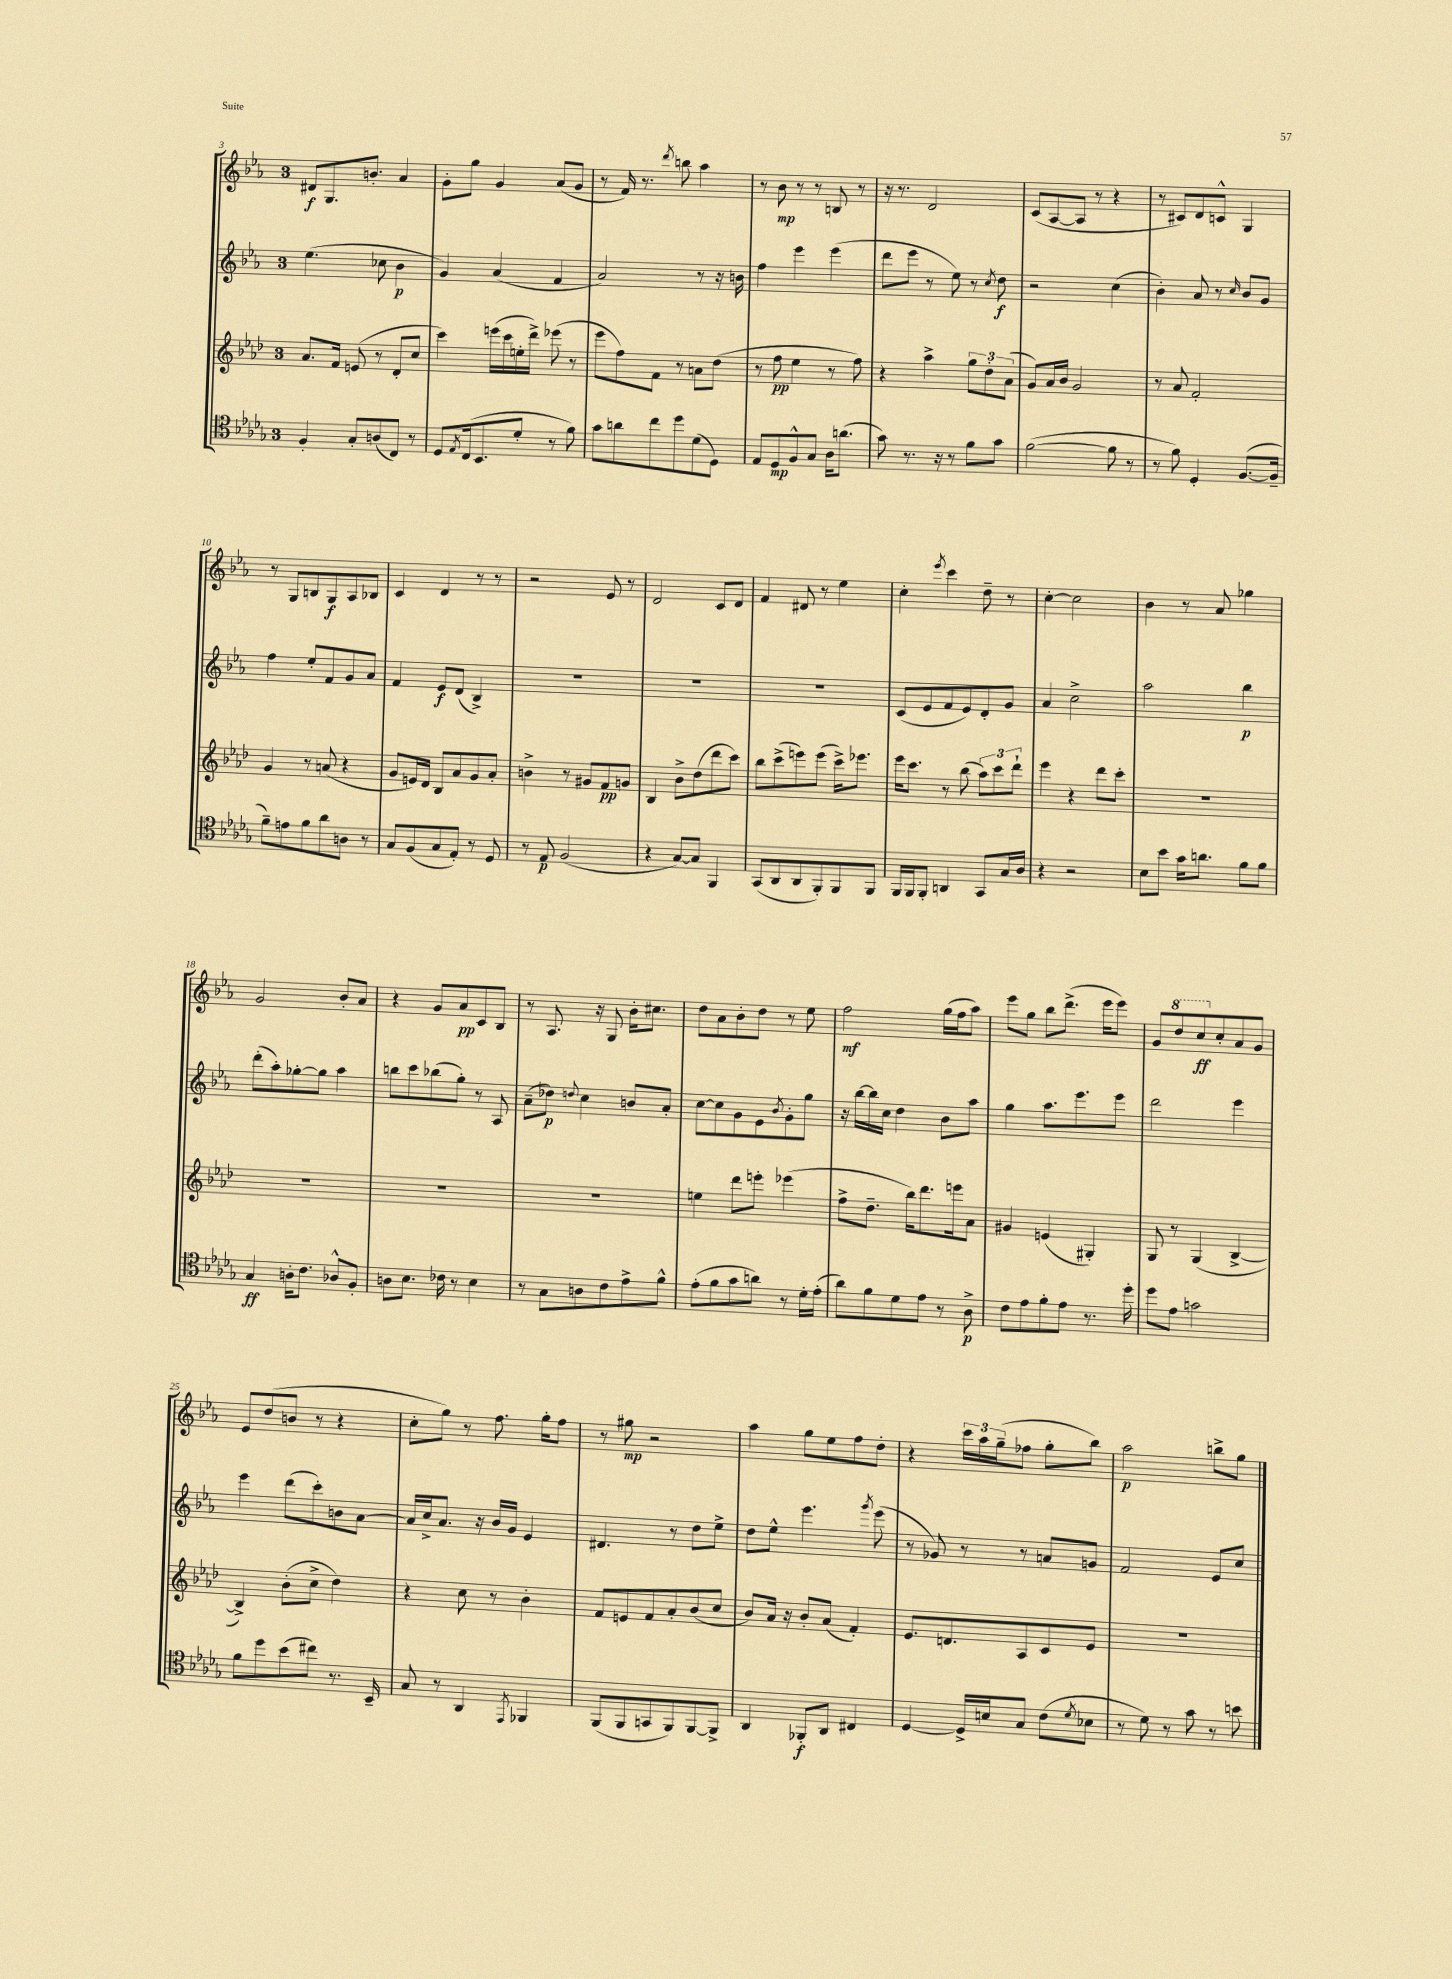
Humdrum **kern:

**kern	**kern	**kern	**kern
*staff4	*staff3	*staff2	*staff1
*clefC4	*clefG2	*clefG2	*clefG2
*k[b-e-a-d-g-]	*k[b-e-a-d-]	*k[b-e-a-]	*k[b-e-a-]
*M3/4	*M3/4	*M3/4	*M3/4
4F'	8.a-	(4.ee-	8d#
.	.	.	8.G
.	16f	.	.
8G-'	(8e	.	.
.	.	.	8.b'
(8A	8r	8cc-	.
8C)	8d-'	4b-	4a-
8r	8cc	.	.
=	=	=	=
8D-	4ccc)	4g)	8g'
8qE-	.	.	.
(16C	.	.	8gg
8.BB-	.	.	.
.	(16eee	(4a-	4g
.	16ccc	.	.
8d-'	16ee'	.	.
.	16ddd-^)	.	.
8r	(8eee-	4f	(8a-
8f)	8r	.	8g
=	=	=	=
8g-	8eee-	2a-)	8r
8a	8ff)	.	16f)
.	.	.	8.r
8cc	8f	.	.
.	.	.	8qddd
8dd-	8r	.	8bb
(8d-	8a	8r	4aa-
8D-)	(8dd-	16r	.
.	.	16b	.
=	=	=	=
8E-	8r	4ff	8r
8D-	8ff	.	8b-
8F^^	4ee-	4eee-	8r
8G-	.	.	8r
16A-	8r	(4eee-	8B
(8.a	.	.	.
.	8ff)	.	8r
=	=	=	=
8g-)	4r	8ddd	16r
.	.	.	8.r
8.r	.	8eee-	.
.	4aa-^	8r	2d
16r	.	.	.
8r	.	8ee-)	.
8f	12gg	8r	.
.	12dd-'	.	.
.	.	8qcc	.
8g-	.	8dd	.
.	(12a-	.	.
=	=	=	=
([2f	8g)	2r	(8c
.	16a-	.	[8A-
.	16b-	.	.
.	2g	.	8A-]
.	.	.	8r
8f]	.	(4cc	4r
8r	.	.	.
=	=	=	=
8r	8r	4b-')	8r
8f)	8a-	.	8c#)
4D-'	2f'	8a-	8d
.	.	8r	8c^^
.	.	16qqcc	.
([8.F	.	8b-	4G
.	.	8g	.
16F~]	.	.	.
=	=	=	=
8f~)	4g	4ff	8r
8e	.	.	8G
8f	8r	8ee-'	8B
8a-	(8a	8f	8G
8A	4r	8g	8A-
8r	.	8a-	8B-
=	=	=	=
8G-	8g	4f	4c
(8F	16e)	.	.
.	16d-	.	.
8G-	8B-	8e-	4d
8E-')	8a-	(8d	.
8r	8g	4B-^)	8r
8D-	8a-'	.	8r
=	=	=	=
8r	4b^	2.r	2r
8E-	.	.	.
(2F	8r	.	.
.	8g#	.	.
.	8f	.	8e-
.	8g	.	8r
=	=	=	=
4r	4B-	2.r	2d
[8G-)	8b-^	.	.
8G-]	(8dd-	.	.
4FF	8ddd-	.	8c
.	8ccc)	.	8d
=	=	=	=
(8GG-	8bb-	2.r	4f
8AA-	(8ccc^	.	.
8AA-	8eee)	.	8d#
8FF')	(8eee	.	8r
8FF	16ccc^)	.	4ee-
.	8.eee-	.	.
8FF	.	.	.
=	=	=	=
16FF	16eee-	(8c	4cc'
16FF	8.ccc	.	.
8FF'	.	8e-	.
.	.	.	8qeee-
4AA	8r	8f	4ccc
.	(8bb-	8e-)	.
8GG-	12aa-)	8d'	8dd~
.	12ccc	.	.
16G-	.	8g	8r
.	12ddd-`	.	.
16A-	.	.	.
=	=	=	=
4r	4eee-	4a-	[4cc'
2r	4r	2cc^	2cc]
.	8ddd-	.	.
.	8ccc'	.	.
=	=	=	=
8B-	2.r	2aa-	4b-
8b-	.	.	.
16g-	.	.	8r
8.a	.	.	.
.	.	.	8a-
8f	.	4bb-	4gg-
8f	.	.	.
=	=	=	=
4G-	2.r	(8ddd'	2g
.	.	8aa-')	.
16A'	.	[8gg-'	.
8.c	.	.	.
.	.	8gg-]	.
8A-^^	.	4aa-	8b-'
8F'	.	.	8a-
=	=	=	=
8A	2.r	8bb	4r
8.B-	.	8ccc	.
.	.	(8bb-	8g
16c-	.	.	.
8r	.	8gg')	8a-
4B-	.	8r	8c
.	.	8A-	8B-
=	=	=	=
8r	2.r	(8a-~	8r
8G-	.	8dd-)	8.A-
.	.	8qqdd	.
8A	.	4cc	.
.	.	.	16r
8c	.	.	8G
8e-^	.	8b	16b-'
.	.	.	8.cc#
8f^^	.	8a-'	.
=	=	=	=
(8e-'	4ee	[8cc	8dd
8f	.	8cc]	8a-
8g-	8ddd-	8g	8b-'
8a)	8eee'	8e-	8dd
.	.	8qb-	.
8r	(4eee-	8g'	8r
16d-'	.	8gg	8ee-
(16e-'	.	.	.
=	=	=	=
8a-)	8ff^	16r	2ff
.	.	[16bb-	.
8f	8.dd-~	16bb-]	.
.	.	16cc	.
8d-	.	4dd	.
.	16bb-)	.	.
8e-	8.ddd-	.	.
8r	.	8b-	(16gg
.	16eee	.	16ff
8A-^	8a-	8aa-	8aa-)
=	=	=	=
8c	4g#	4gg	8eee-
8e-	.	.	8gg
8f'	(4e	8.aa-	8bb-
8e-	.	.	(8.ddd^
.	.	8.eee-	.
8.r	4G#')	.	.
.	.	.	16eee-
.	.	8eee-	8eee-)
16dd-'	.	.	.
=	=	=	=
8dd-	8G	2ddd	8g
8e-	8r	.	8ddd
2g	(4G	.	8ccc
.	.	.	8cc'
.	[4B-^	4eee-	8a-
.	.	.	8g
=	=	=	=
8f	4B-^])	4eee-	8e-
8dd-	.	.	(8dd
(8b-	(8b-'	(8ddd	8b
8cc#)	8cc^	8ccc')	8r
8.r	4dd-)	8b	4r
.	.	[8a-	.
16BB-~	.	.	.
=	=	=	=
8G-	4r	16a-]	8cc'
.	.	16cc^	.
8r	.	8.a-	8gg)
4AA-	8cc	.	8r
.	.	16r	.
.	8r	16b-	8.ff
.	.	16g	.
8qEE-	.	.	.
4FF-	4b-'	4e-	.
.	.	.	16gg'
.	.	.	8ff
=	=	=	=
(8FF	8f	4.d#	8r
8FF	8e	.	8gg#
8GG	8f	.	2r
8FF)	8a-'	8r	.
[8FF	(8b-	8dd	.
8FF^]	8cc	8ee-^	.
=	=	=	=
4AA-	8b-)	8dd	4aa-
.	16a-	8ee-^^	.
.	16r	.	.
8FF-'	8b-'	4.eee-	8gg
8AA-	(8a-	.	8ee-
4C#	4f')	.	8ff
.	.	8qggg	.
.	.	(8eee-	8dd'
=	=	=	=
[4D-	8.e-	8r	4r
.	.	8g-)	.
.	8.d	.	.
16D-^]	.	8r	24ccc
.	.	.	24aa-
16B	.	.	.
.	.	.	(24gg~
8G-	8A-	8r	8ff-
(8c	8c	8a	8gg'
8qd-	.	.	.
8B-	8e-	8g	8bb-)
=	=	=	=
8r	2.r	2f	2aa-
8d-)	.	.	.
8r	.	.	.
8g-	.	.	.
8r	.	8e-	8bb^
8b	.	8cc	8gg
==	==	==	==
*-	*-	*-	*-
